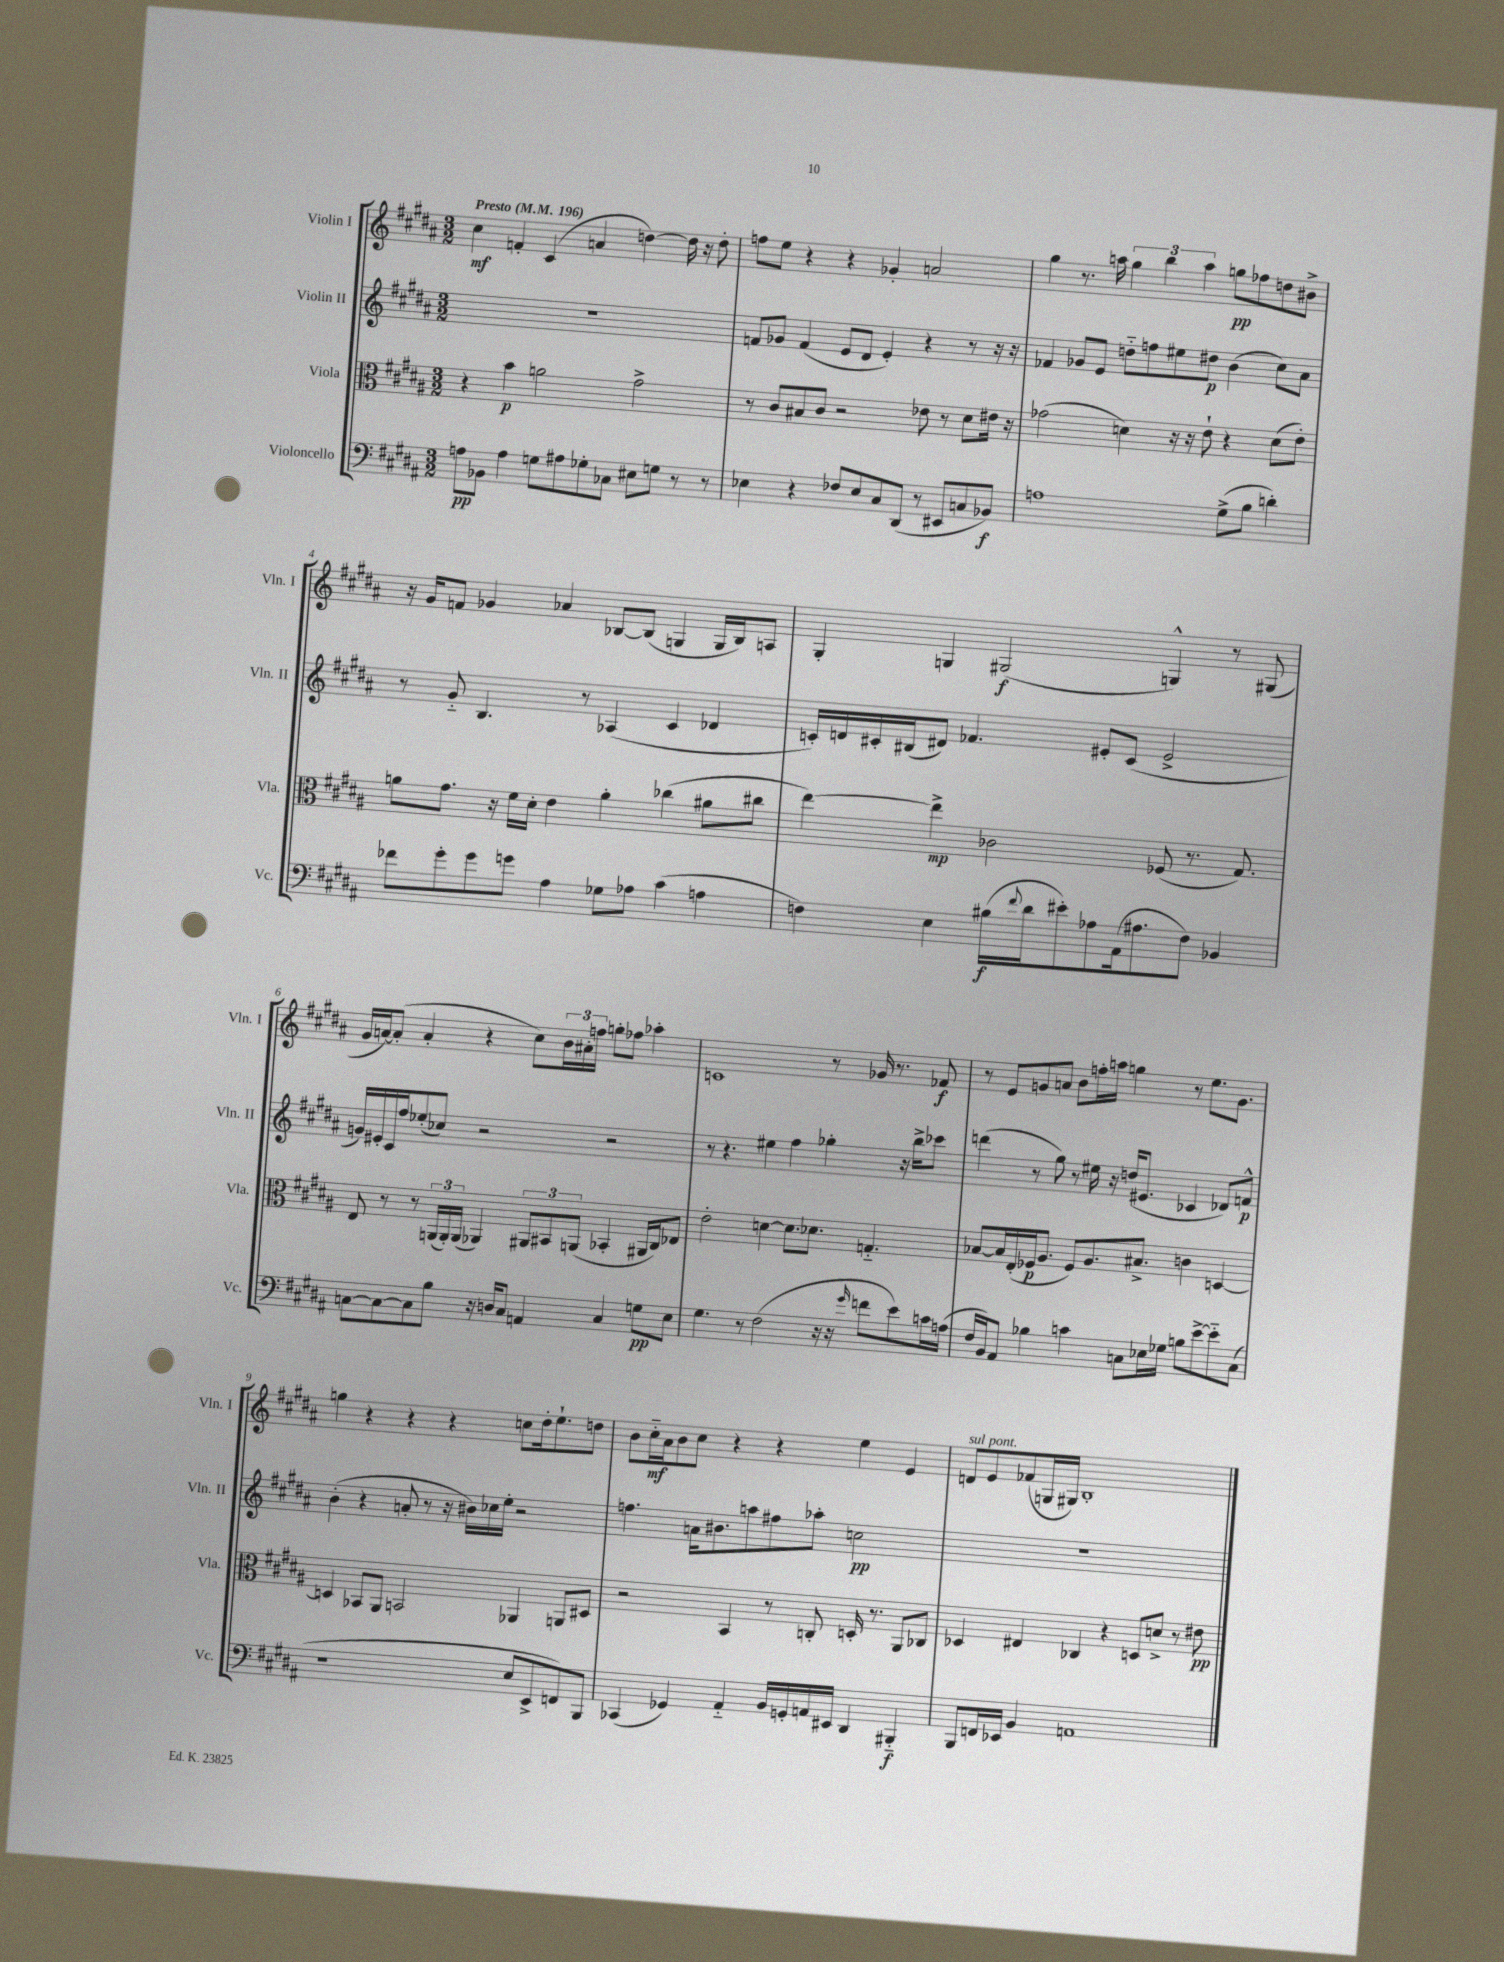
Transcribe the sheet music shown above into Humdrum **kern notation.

**kern	**dynam	**kern	**dynam	**kern	**dynam	**kern	**dynam
*part4	*part4	*part3	*part3	*part2	*part2	*part1	*part1
*staff4	*staff4	*staff3	*staff3	*staff2	*staff2	*staff1	*staff1
*I"Violoncello	*	*I"Viola	*	*I"Violin II	*	*I"Violin I	*
*I'Vc.	*	*I'Vla.	*	*I'Vln. II	*	*I'Vln. I	*
*clefF4	*	*clefC3	*	*clefG2	*	*clefG2	*
*k[f#c#g#d#a#]	*	*k[f#c#g#d#a#]	*	*k[f#c#g#d#a#]	*	*k[f#c#g#d#a#]	*
*M3/2	*	*M3/2	*	*M3/2	*	*M3/2	*
*MM196	*	*MM196	*	*MM196	*	*MM196	*
=1	=1	=1	=1	=1	=1	=1	=1
!	!	!	!	!	!	!LO:TX:a:B:t=Presto	!
8An\L	pp	4r	.	1.r	.	4cc#\	mf
8BB-X\J	.	.	.	.	.	.	.
4A\	.	4b\	p	.	.	4fn'/	.
8Gn\L	.	2an\	.	.	.	(4c#/	.
8A#X\	.	.	.	.	.	.	.
8G-X'\	.	.	.	.	.	4an/	.
8C-X\J	.	.	.	.	.	.	.
8E#X\L	.	2g#^\	.	.	.	[4ddn\)	.
8Gn\J	.	.	.	.	.	.	.
8r	.	.	.	.	.	16dd\]	.
.	.	.	.	.	.	16r	.
8r	.	.	.	.	.	8dd'\	.
=2	=2	=2	=2	=2	=2	=2	=2
4E-X\	.	8r	.	8fn/L	.	8ffn\L	.
.	.	8c#/L	.	8g-X/J	.	8ee\J	.
4r	.	8B#X/	.	(4f/	.	4r	.
.	.	8c#/J	.	.	.	.	.
8F-X/L	.	2r	.	8e/L	.	4r	.
8E-/	.	.	.	8d#/J	.	.	.
8C#/	.	.	.	4e'/)	.	4g-X'/	.
(8DD#/J	.	.	.	.	.	.	.
8r	.	8e-X\	.	4r	.	2an/	.
8EE#X/L	.	8r	.	.	.	.	.
8Cn/	.	8d#\L	.	8r	.	.	.
8BB-X/J)	f	16e#X\Jk	.	16r	.	.	.
.	.	16r	.	16r	.	.	.
=3	=3	=3	=3	=3	=3	=3	=3
1An	.	(2g-X\	.	4f-X/	.	4gg#\	.
.	.	.	.	8g-X/L	.	8.r	.
.	.	.	.	8e/J	.	.	.
.	.	.	.	.	.	16aan\	.
.	.	4dn\)	.	8ddn\L	.	6gg#\	.
.	.	.	.	8ffn\	.	.	.
.	.	.	.	.	.	6bb\	.
.	.	16r	.	8ee#X\	.	.	.
.	.	16r	.	.	.	.	.
.	.	.	.	.	.	6aa\	.
.	.	8e`\	.	8dd#X\J	p	.	.
(8G#^\L	.	4r	.	(4b\	.	8ggn\L	pp
8B\J	.	.	.	.	.	8ff-X\	.
4dn'\)	.	(8d\L	.	8cc#\L)	.	8ddn\	.
.	.	8e'\J)	.	8a#\J	.	8b#X^\J	.
!!LO:LB:g=z
=4	=4	=4	=4	=4	=4	=4	=4
8f-X\L	.	8an\L	.	8r	.	16r	.
.	.	.	.	.	.	16g#/KL	.
8g#'\	.	8.g#\J	.	8g#/	.	8fn/J	.
8g#\	.	.	.	4.B/	.	4g-X/	.
.	.	16r	.	.	.	.	.
8gn\J	.	16f#\LL	.	.	.	.	.
.	.	16d#'\JJ	.	.	.	.	.
4A#\	.	4e\	.	.	.	4a-X/	.
.	.	.	.	8r	.	.	.
8G-X\L	.	4a'\	.	(4A-X/	.	[8B-X/L	.
8A-X\J	.	.	.	.	.	(8B-/J]	.
(4c#\	.	(4cc-X\	.	4c#/	.	4Gn/	.
4An\	.	8a#X\L	.	4d-X/	.	16G/LL	.
.	.	.	.	.	.	16B-/J)	.
.	.	8cc#X\J	.	.	.	8An/J	.
=5	=5	=5	=5	=5	=5	=5	=5
4Fn\)	.	[4ee\)	.	16cn'/LL)	.	4G#'/	.
.	.	.	.	16dn/	.	.	.
.	.	.	.	16c#X'/	.	.	.
.	.	.	.	(16B#X/J	.	.	.
4E\	.	4ee^\]	mp	8d#X/J)	.	4Gn/	.
.	.	.	.	4.f-X/	.	.	.
(16B#X\LL	f	2c-X\	.	.	.	(2G#X/	f
8qqf#/	.	.	.	.	.	.	.
16d#\J	.	.	.	.	.	.	.
8e#X'\)	.	.	.	.	.	.	.
8A-X\	.	.	.	8e#X'/L	.	.	.
(16AA#\k	.	.	.	(8c#/J	.	.	.
8.A#X\	.	.	.	.	.	.	.
.	.	(8F-X/	.	2e#^/	.	4Gn^^/)	.
8F\J)	.	8.r	.	.	.	.	.
4BB-X/	.	.	.	.	.	8r	.
.	.	8.G#/)	.	.	.	.	.
.	.	.	.	.	.	(8G#X/	.
!!LO:LB:g=z
=6	=6	=6	=6	=6	=6	=6	=6
[8Cn\L	.	8E/	.	16gn/LL)	.	16g#/LL	.
.	.	.	.	16e#X'/	.	[16an/J)	.
8C\_	.	8r	.	16c#/	.	(8a'/J]	.
.	.	.	.	16ff#/J	.	.	.
8C\]	.	8r	.	(8ee-X'/	.	4a'/	.
8B\J	.	(24AAn/LL	.	8cc-X/J)	.	.	.
.	.	24AA'/)	.	.	.	.	.
.	.	(24AA/JJ	.	.	.	.	.
16r	.	4AA-X/)	.	2r	.	4r	.
16Dn/KL	.	.	.	.	.	.	.
8C/J	.	.	.	.	.	.	.
4AAn/	.	12AA#X/L	.	.	.	8cc#\L)	.
.	.	12BB#X/	.	.	.	.	.
.	.	.	.	.	.	24b\L	.
.	.	(12AAn/J	.	.	.	24a#X'\	.
.	.	.	.	.	.	24ffn\JJ	.
4C/	.	4BB-X'/	.	2r	.	8ggn'\L	.
.	.	.	.	.	.	8ff-X\J	.
8Gn\L	pp	16AA#X/LL	.	.	.	4aa-X'\	.
.	.	16C#/J)	.	.	.	.	.
8E\J	.	8E-X/J	.	.	.	.	.
=7	=7	=7	=7	=7	=7	=7	=7
4.G#\	.	2e'\	.	8r	.	1cn	.
.	.	.	.	4.r	.	.	.
8r	.	.	.	.	.	.	.
(2F#\	.	[4dn\	.	4ee#X\	.	.	.
.	.	8.d\L]	.	4ff#\	.	.	.
.	.	8.d-X\J	.	.	.	.	.
16r	.	.	.	4gg-X'\	.	8r	.
16r	.	.	.	.	.	.	.
16qqg#/	.	.	.	.	.	.	.
8fn\L	.	4.Gn/	.	.	.	16g-X/	.
.	.	.	.	.	.	8.r	.
8e\)	.	.	.	16r	.	.	.
.	.	.	.	16bb^\KL	.	.	.
16cn\L	.	.	.	8ccc-X\J	.	8f-X/	f
(16An\JJ	.	.	.	.	.	.	.
=8	=8	=8	=8	=8	=8	=8	=8
16F#/LL	.	[8B-X/L	.	(4dddn\	.	8r	.
16BB/J)	.	.	.	.	.	.	.
8AA#/J	.	16B-/L]	.	.	.	8e/L	.
.	.	(16E'/	.	.	.	.	.
4B-X\	.	16F-X/J	p	8r	.	8gn/	.
.	.	8.A#/J	.	.	.	.	.
.	.	.	.	8gg#\)	.	8an/J	.
4cn\	.	8F-/L)	.	8r	.	8b\L	.
.	.	8.A#/	.	16ee#X\	.	16ffn'\L	.
.	.	.	.	16r	.	16aan\JJ	.
8Cn\L	.	.	.	(16ddn/KL	.	4ggn\	.
.	.	8.B#X^/J	.	8.e#X/J	.	.	.
16E-X\L	.	.	.	.	.	.	.
16G-X\JJ	.	.	.	.	.	.	.
8Bn\L	.	4cn\	.	4c-X/	.	8r	.
[8e^\	.	.	.	.	.	8.ee\L	.
8e\]	.	[4Dn/	.	8d-X/L)	.	.	.
.	.	.	.	.	.	8.g\J	.
(8C\J	.	.	.	8fn^^/J	p	.	.
!!LO:LB:g=z
=9	=9	=9	=9	=9	=9	=9	=9
1r	.	4Dn/]	.	(4b'\	.	4ggn\	.
.	.	8BB-X/L	.	4r	.	4r	.
.	.	8AA#/J	.	.	.	.	.
.	.	2BBn/	.	8an'/	.	4r	.
.	.	.	.	8r	.	.	.
.	.	.	.	16r	.	4r	.
.	.	.	.	16b#X\LL)	.	.	.
.	.	.	.	16cc-X\	.	.	.
.	.	.	.	16ee'\JJ	.	.	.
8E/L	.	4AA-X/	.	2r	.	8ccn\L	.
8EE^/	.	.	.	.	.	16dd#'\k	.
.	.	.	.	.	.	8.ee`\	.
8FFn/)	.	8AAn/L	.	.	.	.	.
8BBB/J	.	8D#X/J	.	.	.	8ddn\J	.
=10	=10	=10	=10	=10	=10	=10	=10
(4CC-X/	.	2r	.	4.ffn\	.	8b\L	.
.	.	.	.	.	.	16cc#\L	mf
.	.	.	.	.	.	16a#\J	.
4GG-X/)	.	.	.	.	.	8b\	.
.	.	.	.	16an\KL	.	8cc#\J	.
.	.	.	.	8.b#X\	.	.	.
4AA#/	.	4BB/	.	.	.	4r	.
.	.	.	.	8aan\	.	.	.
16BB/LL	.	8r	.	8ff#X\	.	4r	.
16GGn'/	.	.	.	.	.	.	.
16AAn/	.	8Cn'/	.	8aa-X'\J	.	.	.
16EE#X/JJ	.	.	.	.	.	.	.
4DD#/	.	16Dn'/	.	2ccn\	pp	4ee\	.
.	.	8.r	.	.	.	.	.
4BBB#X/	f	8AA#/L	.	.	.	4e/	.
.	.	8C-X/J	.	.	.	.	.
=11	=11	=11	=11	=11	=11	=11	=11
!	!	!	!	!	!	!LO:TX:a:i:t=sul pont.	!
8BBB/L	.	4D-X/	.	1.r	.	8dn/L	.
16FFn/L	.	.	.	.	.	8e/	.
16EE-X/JJ	.	.	.	.	.	.	.
4BB/	.	4E#X/	.	.	.	(8f-X/	.
.	.	.	.	.	.	16Gn/L	.
.	.	.	.	.	.	16G#X/JJ)	.
1AAn	.	4C-X/	.	.	.	1B'	.
.	.	4r	.	.	.	.	.
.	.	8Dn/L	.	.	.	.	.
.	.	8dn^/J	.	.	.	.	.
.	.	8r	.	.	.	.	.
.	.	8e#X\	pp	.	.	.	.
==	==	==	==	==	==	==	==
*-	*-	*-	*-	*-	*-	*-	*-
